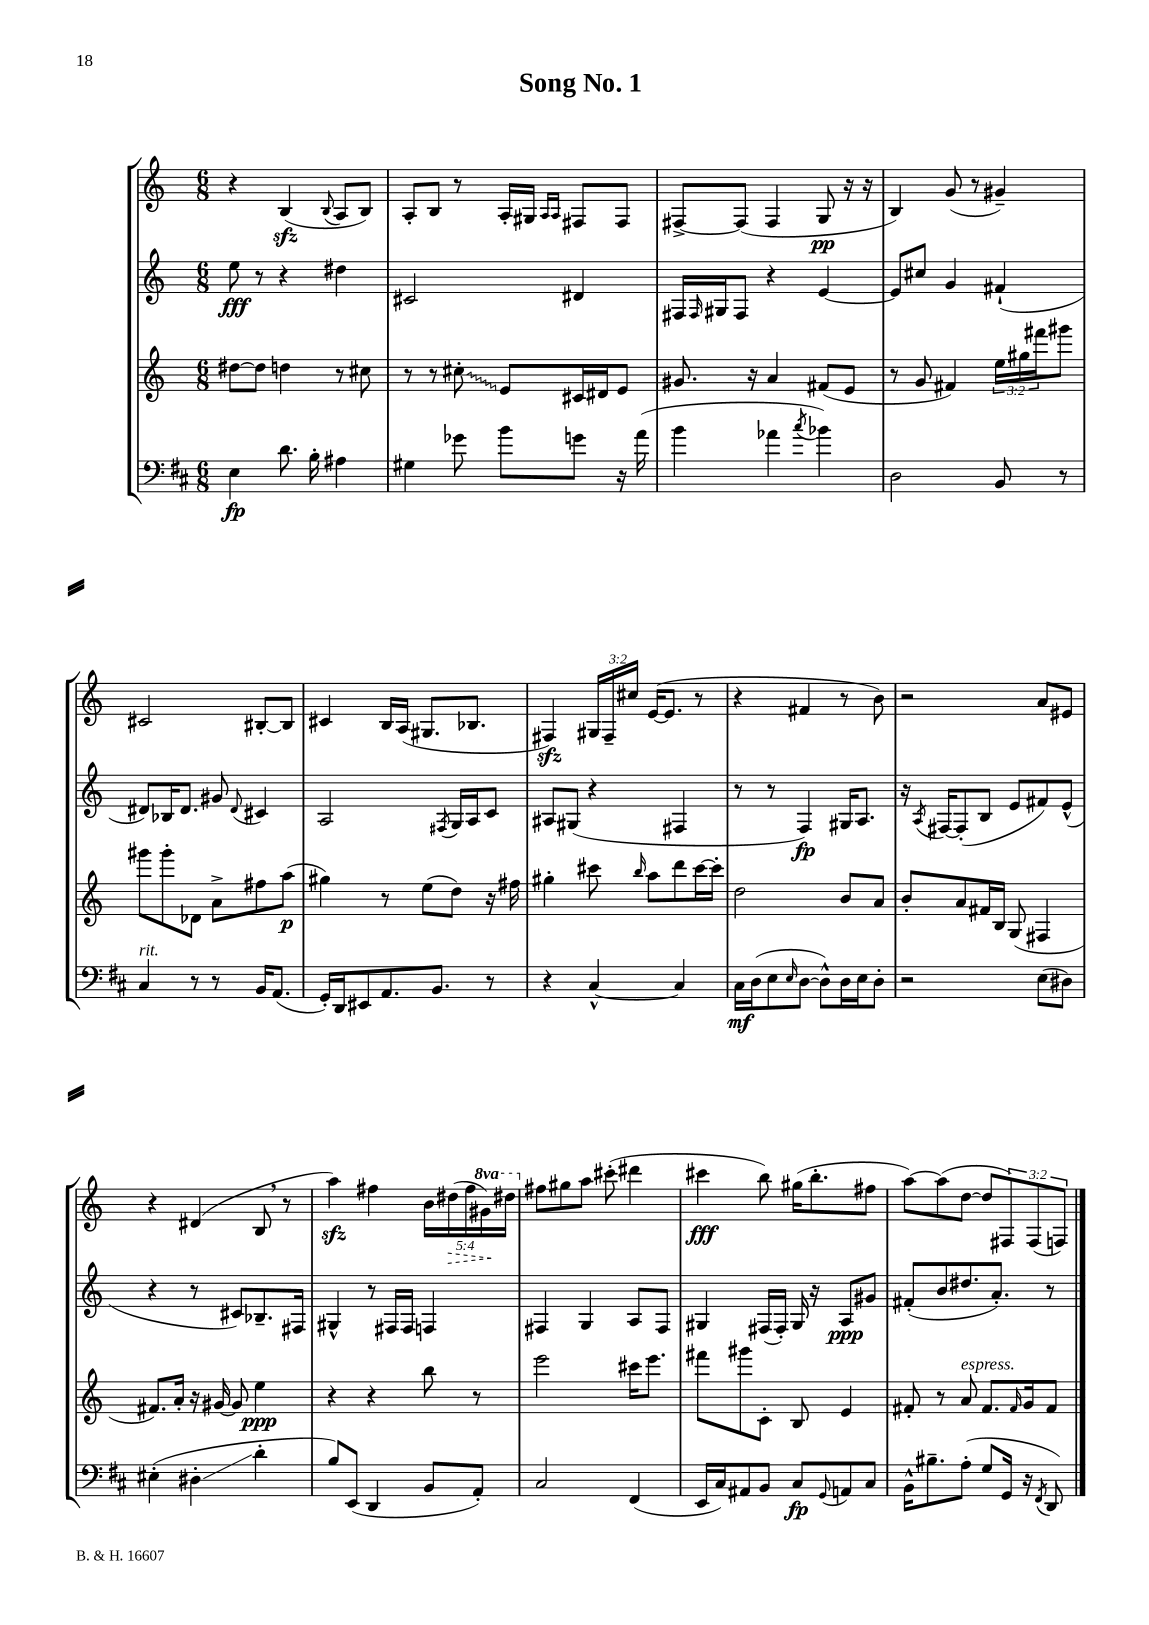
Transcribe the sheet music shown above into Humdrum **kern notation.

**kern	**kern	**kern	**kern
*staff4	*staff3	*staff2	*staff1
*clefF4	*clefG2	*clefG2	*clefG2
*k[f#c#]	*k[]	*k[]	*k[]
*M6/8	*M6/8	*M6/8	*M6/8
4E\	[8dd#\L	8ee\	4r
.	8dd#\]J	8r	.
8.d\	4dd\	4r	(4B/
16B'\	.	.	.
.	.	.	8qqB/
4A#\	8r	4dd#\	8A/L
.	8cc#\	.	8B/J)
=	=	=	=
4G#\	8r	2c#/	8A'/L
.	8r	.	8B/J
8g-\	8cc#'\	.	8r
8b\L	8e/L	.	16A'/LL
.	.	.	16G#/JJ
.	.	.	16qqA/LL
.	.	.	16qqA/JJ
8g\J	16c#/L	4d#/	8F#/L
.	16d#/J	.	.
16r	8e/J	.	8F#/J
(16a\	.	.	.
=	=	=	=
4b\	8.g#/	16F#/LL	[8F#^/L
.	.	16qqF#/	.
.	.	16G#/J	.
.	.	8F#/J	(8F#/]J
.	16r	.	.
4a-\	4a/	4r	4F#/
8qcc#/	.	.	.
4b-\)	(8f#/L	[4e/	8G/
.	8e/J	.	16r
.	.	.	16r
=	=	=	=
2D\	8r	8e/]L	4B/)
.	8g/	8cc#/J	.
.	4f#/)	4g/	(8g/
.	.	.	8r
8BB/	24ee\LL	(4f#`/	4g#~/)
.	24gg#\	.	.
.	24fff#\J	.	.
8r	8ggg#\J	.	.
=	=	=	=
4C#/	8ggg#\L	8d#/L)	2c#/
.	8ggg#'\	16B-/K	.
.	.	8.d#/J	.
8r	8d-\J	.	.
8r	8a^\L	8g#/	.
.	.	8qqd#/	.
16BB/LK	8ff#\	4c#/	[8B#'/L
(8.AA/J	.	.	.
.	(8aa\J	.	8B#/]J
=	=	=	=
16GG'/LL)	4gg#\)	2A/	4c#/
16DD/J	.	.	.
8EE#/	.	.	.
8.AA/	8r	.	16B/LL
.	.	.	(16A/JJ
.	(8ee\L	.	8.G#/L
8.BB/J	.	.	.
.	.	8qF#/	.
.	8dd\J)	16G/LL	.
.	.	16A/J	8.B-/J
8r	16r	8c/J	.
.	16ff#\	.	.
=	=	=	=
4r	4gg#'\	8A#/L	4F#/)
.	.	(8G#/J	.
[4C#^^/	8ccc#\	4r	24G#/LL
.	.	.	24F#~/
.	.	.	24cc#/JJ
.	16qqbb/	.	.
.	8aa\L	.	([16e/LK
.	.	.	8.e/]J
4C#/]	8ddd\	4F#/	.
.	[16ccc#\L	.	8r
.	16ccc#'\]JJ	.	.
=	=	=	=
16C#\LL	2dd\	8r	4r
(16D\J	.	.	.
8E\	.	8r	.
16qqE/	.	.	.
[8D\J	.	4F/)	4f#/
8D^^\]L)	.	.	.
16D\L	8b/L	16G#/LK	8r
16E\J	.	8.A/J	.
8D'\J	8a/J	.	8b\)
=	=	=	=
2r	8b'/L	16r	2r
.	.	8qA/	.
.	.	[16F#/LK	.
.	8a/	(8F#'/]	.
.	16f#/L	8B/J	.
.	16B/JJ	.	.
.	(8G/	8e/L	.
(8E\L	4F#/	8f#/)	8a/L
8D#\J)	.	(8e^^/J	8e#/J
=	=	=	=
(4E#'\	8.f#/L)	4r	4r
.	16a'/Jk	.	.
4D#'\	16r	8r	(4d#/
.	[16g#/	.	.
.	8g#/]	8c#/L)	.
4d'\	4ee\	8.B-~/	8B/
.	.	.	8r
.	.	16F#/Jk	.
=	=	=	=
8B/L)	4r	4G#^^/	4aa\)
(8EE/J	.	.	.
4DD/	4r	8r	4ff#\
.	.	16F#/LL	.
.	.	16F#/JJ	.
8BB/L	8bb\	4F/	20b\LL
.	.	.	(20dd#\
.	.	.	20ff#\
8AA'/J)	8r	.	.
.	.	.	20gg#\)
.	.	.	20ddd#\JJ
=	=	=	=
2C#/	2eee\	4F#/	8ff#\L
.	.	.	8gg#\
.	.	4G/	8aa\J
.	.	.	(8ccc#'\
(4FF#/	16ccc#\LK	8A/L	4ddd#\
.	8.eee\J	.	.
.	.	8F#/J	.
=	=	=	=
16EE/LL	8fff#\L	4G#/	4ccc#\
16C#/J)	.	.	.
8AA#/	8ggg#\	.	.
8BB/J	8c'\J	(16F#/LL	8bb\)
.	.	16F#'/JJ)	.
8C#/L	8B/	16G#/	(16gg#\LK
.	.	16r	8.bb'\
8qqGG/	.	.	.
8AA/	4e/	8A/L	.
8C#/J	.	8g#/J	8ff#\J
=	=	=	=
16BB^^\LK	8f#'/	(8f#'/L	[8aa\L)
8.B#~\	.	.	.
.	8r	8b/	(8aa\]
(8A'\J	8a/	8.dd#/	[8dd\J
8G/L	8.f#/L	.	8dd/]L
.	.	8.a'/J)	.
16GG/Jk	.	.	12F#/)
.	16qqf#/	.	.
16r	16g/k	.	.
.	.	.	(12F#/
8qFF#/	.	.	.
8DD/)	8f#/J	8r	.
.	.	.	12F/J)
==	==	==	==
*-	*-	*-	*-
